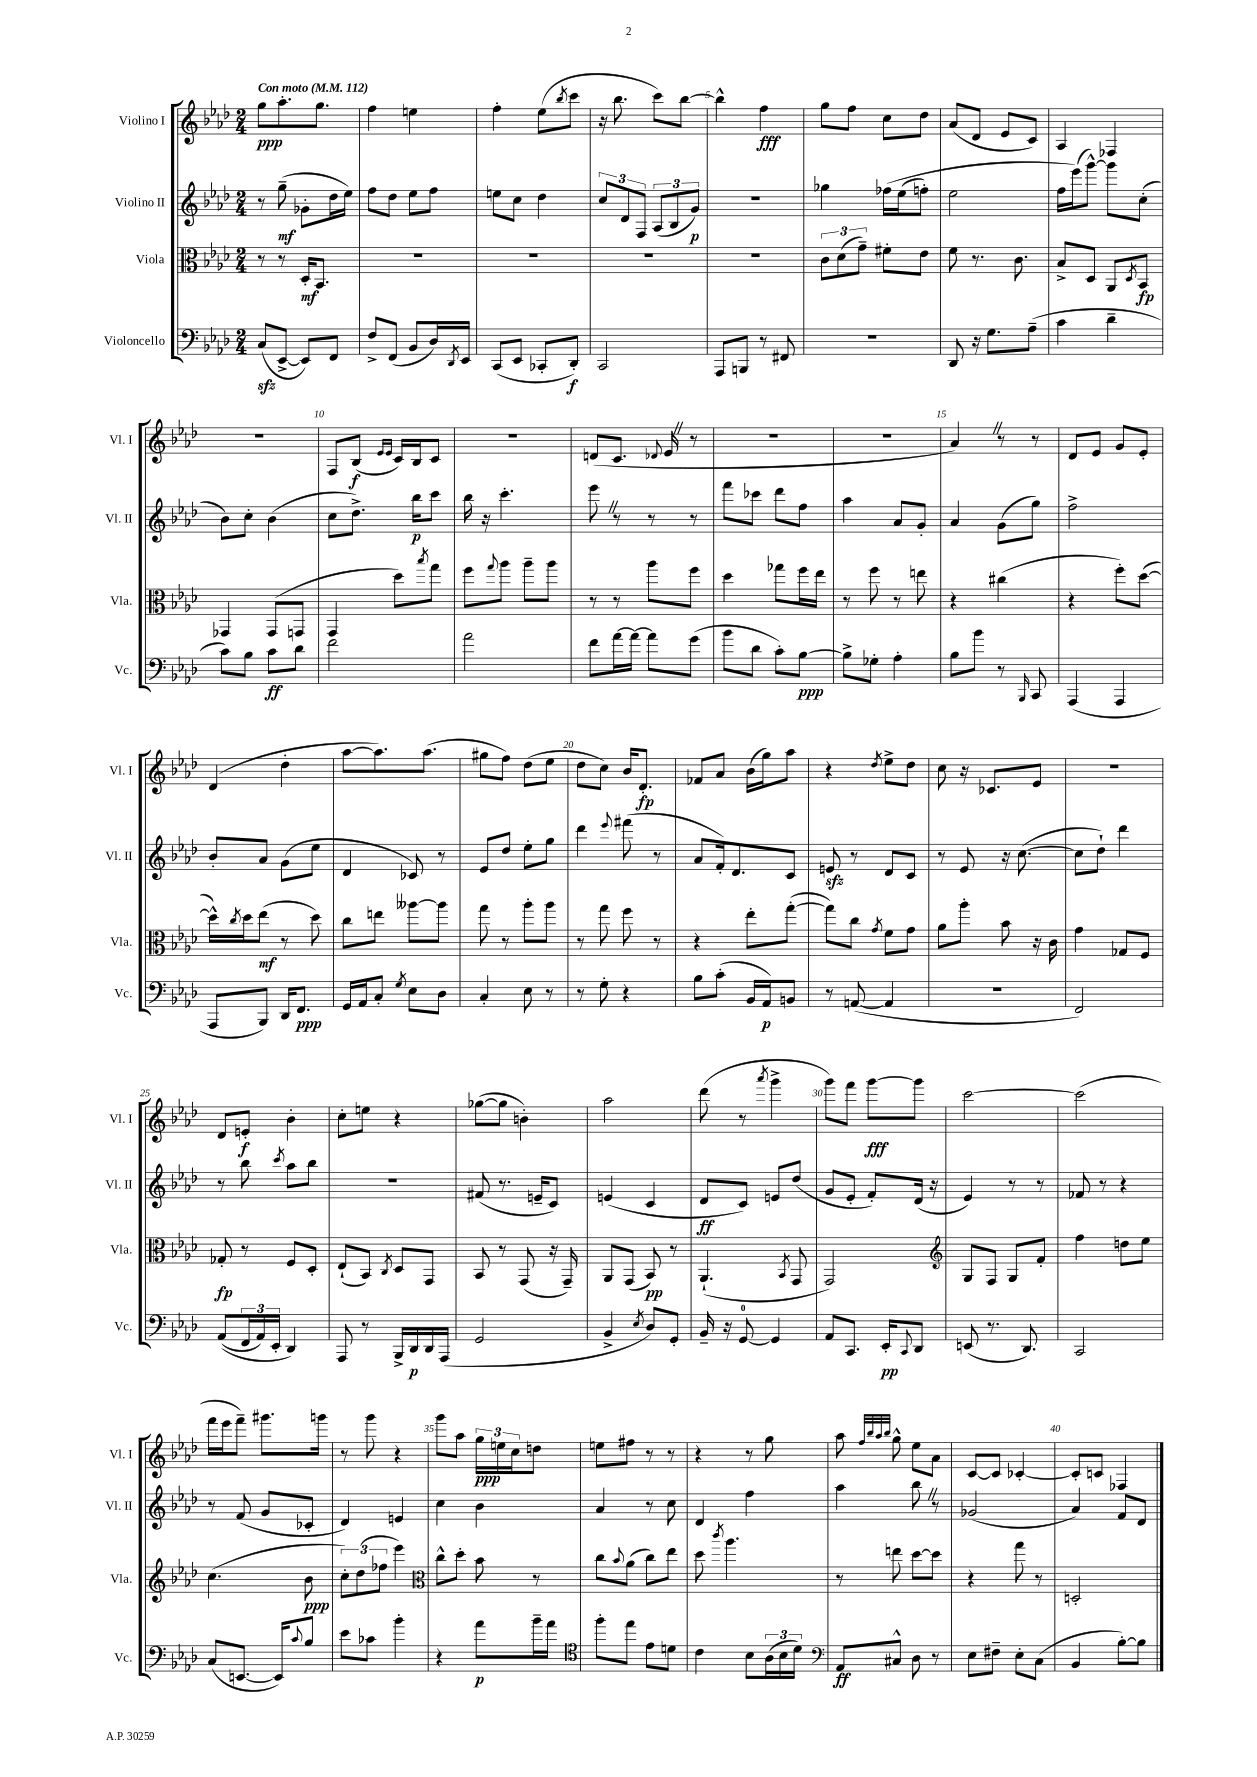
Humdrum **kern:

**kern	**kern	**kern	**kern
*staff4	*staff3	*staff2	*staff1
*clefF4	*clefC3	*clefG2	*clefG2
*k[b-e-a-d-]	*k[b-e-a-d-]	*k[b-e-a-d-]	*k[b-e-a-d-]
*M2/4	*M2/4	*M2/4	*M2/4
*MM112	*MM112	*MM112	*MM112
(8C	8r	8r	8gg
[8EE-^	8r	(8gg~	8.aa-'
8EE-])	16D-'	8g-'	.
.	8.BB-	.	8.gg
8FF	.	16dd-	.
.	.	16ee-)	.
=	=	=	=
8F^	2r	8ff	4ff
(8FF	.	8dd-	.
8BB-	.	8ee-	4ee
16D-)	.	8ff	.
8qDD-	.	.	.
16EE-	.	.	.
=	=	=	=
(8CC	2r	8ee	4ff'
8EE-	.	8cc	.
8CC-'	.	4dd-	(8ee-
.	.	.	8qbb-
8DD-')	.	.	8ccc
=	=	=	=
2CC	2r	12cc	16r
.	.	.	8.bb-
.	.	12d-	.
.	.	12F	.
.	.	(12A-	8ccc)
.	.	12B-	.
.	.	.	[8bb-
.	.	12g)	.
=	=	=	=
8AAA-	2r	2r	4bb-^^]
8BBB	.	.	.
8r	.	.	4ff
8FF#	.	.	.
=	=	=	=
2r	12c	4gg-	8gg
.	(12d-	.	.
.	.	.	8ff
.	12g~)	.	.
.	8f#'	&(16ff-	8cc
.	.	(16ee-	.
.	8e-	8ff')	8dd-
=	=	=	=
8DD-	8f	2ee-	(8a-
16r	8.r	.	8d-
8.G	.	.	.
.	.	.	8e-
.	8.c	.	.
(8A-~	.	.	8c)
=	=	=	=
4c	8B-^	16ff	4A-
.	.	(16eee-&)	.
.	8D-	[8ggg^^)	.
4d-~	8AA-	8ggg]	4F-
.	8qD-	.	.
.	8BB-	(8cc'	.
=	=	=	=
8c)	4GG-	8b-)	2r
8B-	.	8cc'	.
8c	(8GG-	(4b-	.
8d-	8GG	.	.
=	=	=	=
2f	4GG	8cc	8F
.	.	8.dd-^)	(8B-
.	.	.	16qqe-
.	.	.	16qqe-
.	8dd-)	.	16c)
.	.	16bb-	16B-
.	8qbb-	.	.
.	8gg	8ccc	8c
=	=	=	=
2a-	8ff	16bb-	2r
.	.	16r	.
.	8qqgg	.	.
.	8aa-	4.ccc'	.
.	8aa-~	.	.
.	8aa-	.	.
=	=	=	=
8f	8r	8eee-	(8d
[16a-	8r	8r	8.c
16a-_	.	.	.
8a-]	8aa-	8r	.
.	.	.	8qqd-
.	.	.	16e-
(8g	8ff	8r	8r
=	=	=	=
8b-	4dd-	8fff	2r
8d-	.	8ccc-	.
8c')	8gg-	8ddd-	.
[8B-	16ff	8ff	.
.	16ee-	.	.
=	=	=	=
8B-^]	8r	4aa-	2r
8G-'	8ff	.	.
4A-'	8r	8a-	.
.	8ee	8g'	.
=	=	=	=
8B-	4r	4a-	4a-)
8b-	.	.	.
8r	(4cc#	(8g	8r
16qqBBB-	.	.	.
8CC	.	8gg)	8r
=	=	=	=
(4AAA-	4r	2ff^	8d-
.	.	.	8e-
4AAA-	8ff')	.	8g
.	([8dd-	.	8e-'
=	=	=	=
8AAA-	16dd-^^])	8b-'	(4d-
.	8qcc	.	.
.	16dd-	.	.
8BBB-)	(8ee-	8a-	.
16DD-	8r	(8g	4dd-'
8.FF	.	.	.
.	8dd-)	8ee-	.
=	=	=	=
16GG	8cc	4d-	[8aa-
16AA-	.	.	.
8C'	8ee	.	8.aa-])
8qG	.	.	.
8E-	[8aa--	8c-)	.
.	.	.	(8.aa-
8D-	8aa--]	8r	.
=	=	=	=
4C'	8gg	8e-	8gg#
.	8r	8dd-	8ff)
8E-	8aa-'	8ee-'	(8dd-
8r	8aa-	8gg	8ee-
=	=	=	=
8r	8r	4ddd-	8dd-
8G'	8gg	.	8cc)
.	.	8qqeee-	.
4r	8ff	(8fff#	16b-
.	.	.	8.d-'
.	8r	8r	.
=	=	=	=
8B-	4r	8a-	8f-
(8c'	.	16f')	8a-
.	.	8.d-	.
16BB-	8ee-'	.	(16b-
16AA-)	.	.	16gg)
8BB	([8gg'	8c	8aa-
=	=	=	=
8r	8gg])	8e	4r
([8AA	8cc	8r	.
.	8qg	.	8qdd-
4AA]	8f	8d-	8ee-^
.	8g	8c	8dd-
=	=	=	=
2r	8a-	8r	8cc
.	8aa-'	8e-	16r
.	.	.	8.c-
.	8b-	16r	.
.	.	([8.cc	.
.	16r	.	8e-
.	16c	.	.
=	=	=	=
2FF)	4g	8cc]	2r
.	.	8dd-`)	.
.	8G-	4ddd-	.
.	8F	.	.
=	=	=	=
&((8AA-	8G-'	8r	8d-
24FF	8r	8bb-	8e'
24AA-)	.	.	.
24EE-'	.	.	.
.	.	8qccc	.
4DD-&)	8F	8aa-	4b-'
.	8D-'	8bb-	.
=	=	=	=
8AAA-	(8E-`	2r	8cc'
8r	8BB-)	.	8ee
.	8qC	.	.
16BBB-^	8D-	.	4r
16DD-	.	.	.
16DD-	8GG	.	.
(16AAA-	.	.	.
=	=	=	=
2GG	8BB-	(8f#	([8gg-
.	8r	8.r	8gg-]
.	(8GG	.	4b')
.	.	16e~	.
.	16r	8c)	.
.	16GG~)	.	.
=	=	=	=
4BB-^	8AA-	(4e	2aa-
.	(8GG	.	.
8qE-	.	.	.
8D-)	8BB-)	4c	.
8GG'	8r	.	.
=	=	=	=
16BB-~	(4.AA-`	8d-	(8ddd-
16r	.	.	.
[8GG	.	8c)	8r
.	.	.	8qaaa-
4GG]	.	8e	4ggg^
.	8qBB-	.	.
.	8GG	(8dd-	.
=	=	=	=
8AA-	2GG)	8g	8ggg)
8.CC	.	8e-'	8fff
.	.	8f')	[8ggg
16EE-'	.	.	.
8qqCC	.	.	.
8DD-	.	(16d-	8ggg]
.	.	16r	.
=	=	=	=
*	*clefG2	*	*
(8EE	8G	4e-)	[2ccc
8.r	8F	.	.
.	8G	8r	.
8.DD-)	.	.	.
.	8f'	8r	.
=	=	=	=
2CC	4ff	8f-	(2ccc]
.	.	8r	.
.	8dd	4r	.
.	8ee-	.	.
=	=	=	=
(8C	(4.cc	8r	16fff
.	.	.	16eee-
[8.EE	.	(8f	8fff~)
.	.	8g	8.ggg#
16EE])	.	.	.
8qqc	.	.	.
8B-	8b-	8c-'	.
.	.	.	16ggg
=	=	=	=
8e-	12cc')	4d-)	8r
.	(12dd-	.	.
8c-	.	.	8ggg
.	12ff-	.	.
4b-'	4eee-)	4e	4r
=	=	=	=
*	*clefC3	*	*
4r	8cc^^	4cc	8ggg
.	8dd-'	.	8aa-
8a-	8b-	4b-	24gg
.	.	.	24ee
.	.	.	24cc
16b-~	8r	.	8dd
16a-	.	.	.
=	=	=	=
*clefC4	*	*	*
8ff'	8cc	4a-	8ee
.	8qqb-	.	.
8ee-	(8a-	.	8ff#
8e-	8cc)	8r	8r
8d	8ee-	8cc	8r
=	=	=	=
4c	8dd-	4d-	4r
.	8qccc	.	.
.	4.aa-	.	.
8B-	.	4ff	8r
(24A-	.	.	8gg
24B-	.	.	.
24d-)	.	.	.
=	=	=	=
*clefF4	*	*	*
8AA-	8r	4aa-	8aa-
.	.	.	32qqff
.	.	.	32qqbb-
.	.	.	32qqaa-
.	.	.	32qqbb-
8C#^^	8ee	.	8gg^^
8D-	[8dd-	8bb-	8ee-
8r	8dd-]	8r	8a-
=	=	=	=
8E-	4r	(2g-	[8c
8F#~	.	.	8c]
8E-'	8gg	.	[4c-'
(8C	8r	.	.
=	=	=	=
4BB-	2D'	4a-)	8c-']
.	.	.	8c
[8B-')	.	8f	4F-
8B-]	.	8d-	.
==	==	==	==
*-	*-	*-	*-
